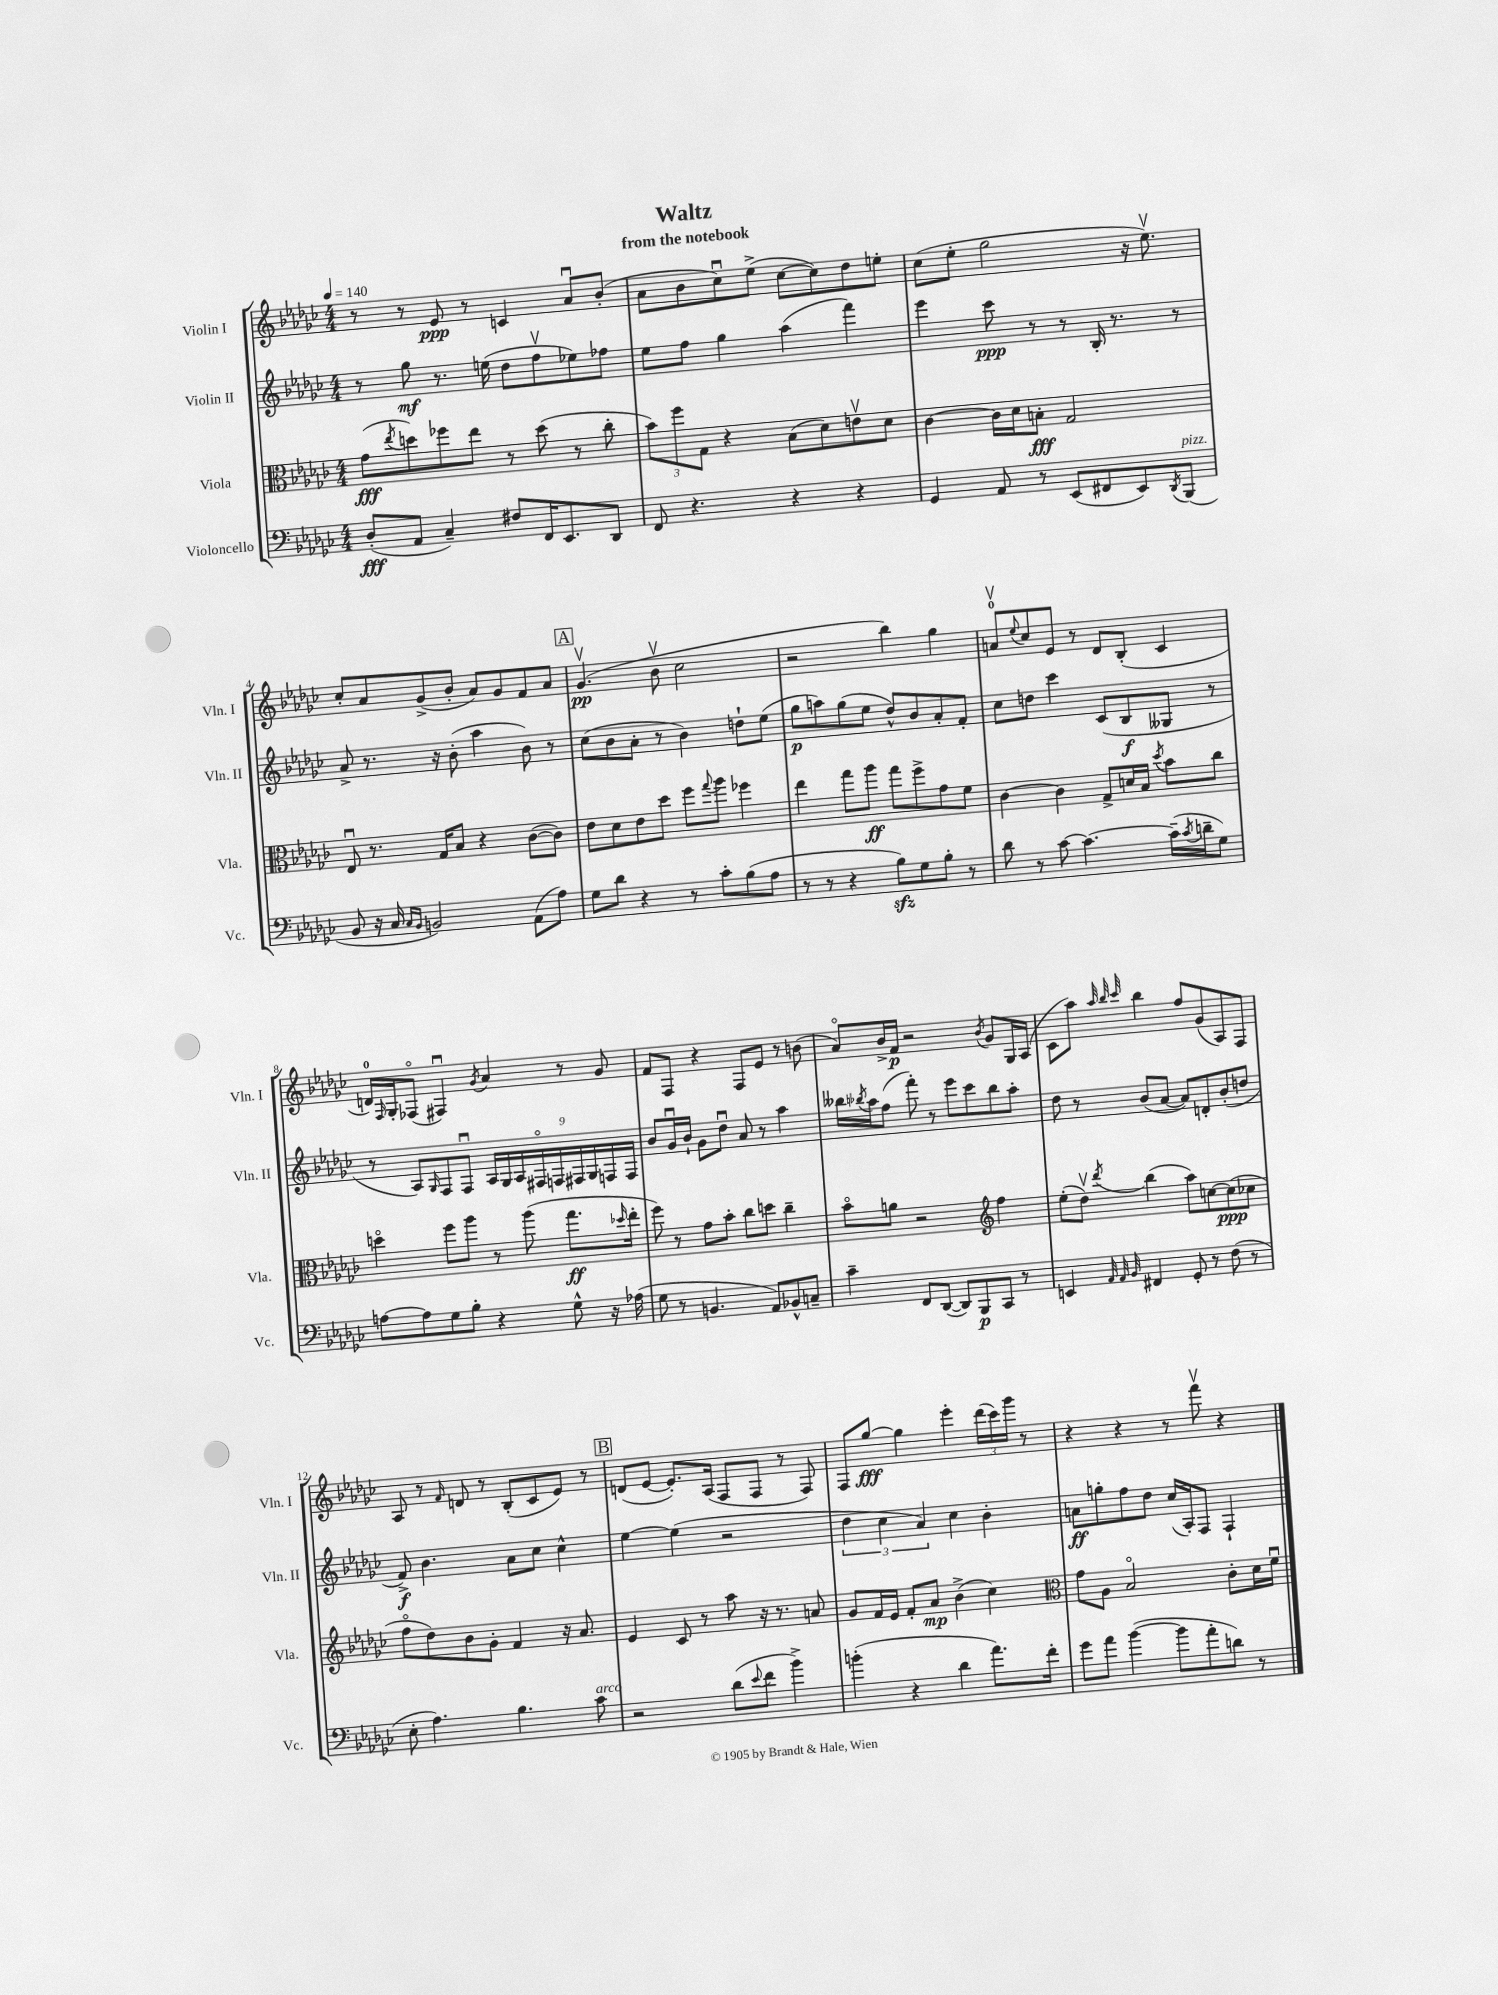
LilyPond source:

\header { title = "Waltz" subtitle = "from the notebook" }
<<
\new StaffGroup <<
\new Staff = "s0" \with { instrumentName = "Violin I" shortInstrumentName = "Vln. I" } {
    \clef treble \key ges \major \numericTimeSignature \time 4/4 \tempo 4 = 140
    r8 r8 ees'8\ppp r8 c'4 aes'8\downbow bes'8-.( |
    aes'8 bes'8 ces''8\downbow) ees''8->( ces''8~ ces''8) des''8 e''8-. |
    ces''8( ees''8-. ges''2 r16 ees''8.\upbow) |
    ces''8-. aes'8 ges'8->( bes'8-. aes'8) ges'8 f'8 aes'8 |
    \mark \markup { \box "A" } ges'4.\upbow\pp( bes'8\upbow ces''2 |
    r2 bes''4) ges''4 |
    a'8-0\upbow \appoggiatura { ees''8 } ces''8 ees'8 r8 des'8 bes8-.( ces'4 |
    d'16-0) \grace { f16 } ges16-. fes8\flageolet( fis4\downbow) \acciaccatura { ges'8 } aes'4 r8 ges'8 |
    f'8 f8 r4 f8 ees'8 r8 b'8( |
    aes'8\flageolet) bes'16-> f'16\p r2 \acciaccatura { bes'8 } ges'8 ges16 aes16( |
    ces'8 aes''8) \grace { aes''32 bes''32 ces'''32 } bes''4 f''8 ges'8( aes8) f8 |
    aes8 r8 \grace { f'16 } d'8 r8 bes8-.( ces'8 ees'8) r8 |
    \mark \markup { \box "B" } d'8( ees'8~ ees'8.-.) aes16( f8 f8 r8 f8) |
    f8 ges''8~\fff ges''4 ees'''4-. \tuplet 3/2 { des'''16( ces'''16) ges'''16 } r8 |
    r4 r4 r8 f'''8\upbow r4 \bar "|." |
}
\new Staff = "s1" \with { instrumentName = "Violin II" shortInstrumentName = "Vln. II" } {
    \clef treble \key ges \major \numericTimeSignature \time 4/4
    r8 ges''8\mf r8. e''16( des''8 f''8\upbow ees''8) fes''8 |
    ees''8 f''8 ges''4 aes''4( f'''4) |
    ees'''4 ces'''8\ppp r8 r8 bes16-. r8. r8 |
    aes'8-> r8. r16 bes'8-.( aes''4 bes'8) r8 |
    \mark \markup { \box "A" } ces''8( bes'8 aes'8-. r8 bes'4) d''8-! ees''8( |
    ges''8\p a''8) ges''8( ees''8 des''8-^) bes'8 aes'8-. f'8-. |
    ces''8 d''8 ces'''4 ces'8( bes8\f geses8 r8 |
    r8 aes8) \grace { ges16 } f8 f8\downbow \tuplet 9/8 { aes16 ges16 aes16 fis16\flageolet f16 fis16 ges16 f16 f16 } |
    bes'8 ges'16\downbow bes'16-! ges'8 des''8\downbow aes'8 r8 aes''4 |
    beses''16 \acciaccatura { bes''8 } aes''16 f''8( f'''8-.) r8 ees'''8 ces'''8 bes''8 aes''8-. |
    des''8 r8 bes'8( aes'8~ aes'8) d'8-. bes'8-.( d''8 |
    f'8->\f) bes'4. aes'8 ces''8 ces''4-^ |
    \mark \markup { \box "B" } ees''4~ ees''4( r2 |
    \tuplet 3/2 { des''4 ces''4 aes'4) } ces''4 bes'4-. |
    a'8\ff g''8-. f''8 des''8 ces''16( aes16-.) f8 f4-! \bar "|." |
}
\new Staff = "s2" \with { instrumentName = "Viola" shortInstrumentName = "Vla." } {
    \clef alto \key ges \major \numericTimeSignature \time 4/4
    ges'8\fff( \acciaccatura { ees''8 } d''8) fes''8 ees''8 r8 d''8( r8 ces''8-. |
    \tuplet 3/2 { bes'8) f''8 ges8 } r4 bes8( des'8) e'8\upbow des'8 |
    ces'4~ ces'16 des'16 b8-.\fff ges2 |
    ees8\downbow r8. ges16 bes8 r4 ces'8~( ces'8) |
    \mark \markup { \box "A" } ees'8 des'8 ees'8 des''8 f''8 \appoggiatura { ges''8 } aes''8 fes''4 |
    ees''4 ges''8 aes''8\ff ges''8 f''8-> ges'8 f'8 |
    ces'4~ ces'4 ges8-> d'16 bes16 \acciaccatura { des''8 } bes'8 ces''8 |
    d''4\flageolet f''8 aes''8 r8 aes''8( ges''8.\ff \grace { des''16 } ees''16-. |
    f''8) r8 ges'8 bes'8-. ces''8 d''8 ces''4-- |
    bes'8\flageolet a'8 r2 \clef treble f''4 |
    ees''8-.( des''8\upbow) \acciaccatura { des'''8 } bes''4( aes''8) c''8~ c''8\ppp( ces''8 |
    f''8\flageolet des''8) bes'8 ges'8-. f'4 r16 aes'8. |
    \mark \markup { \box "B" } ees'4 ces'8 r8 aes''8 r16 r8. a'8 |
    ges'8 f'16 ees'16 f'8-. aes'8\mp bes'4->( ces''4) |
    \clef alto ges'8 aes8 bes2\flageolet ces'8-. des'16 f'16\downbow \bar "|." |
}
\new Staff = "s3" \with { instrumentName = "Violoncello" shortInstrumentName = "Vc." } {
    \clef bass \key ges \major \numericTimeSignature \time 4/4
    des8-.\fff( aes,8 ces4--) fis8 f,16 ees,8. des,8 |
    f,8 r4. r4 r4 |
    ges,4 aes,8 r8 ees,8( fis,8 ees,8) \acciaccatura { des,8 } bes,,8^\markup { \italic "pizz." }( |
    bes,8 r16 ces16 \grace { ces16 bes,16 } b,2) aes,8( aes8) |
    \mark \markup { \box "A" } ges8 des'8 r4 r8 ces'8-. bes8( aes8 |
    r8 r8 r4 bes8\sfz) ges8 bes8-. r8 |
    des'8 r8 ces'8~ ces'4.~ ces'16--( \acciaccatura { ces'8 } d'16-- ges8) |
    a8~ a8 ges8 bes8-. r4 ges8-^ r16 aes16( |
    ges8 r8 b,4. aes,8) bes,8-^ c8-- |
    ces'4-- f,8 des,8~( des,8) bes,,8\p ces,8 r8 |
    e,4 \grace { aes,32 aes,32 bes,32 } fis,4 ges,8-. r8 f8( r8 |
    ees8-. aes4.) bes4. ces'8^\markup { \italic "arco" } |
    \mark \markup { \box "B" } r2 des'8( \appoggiatura { ees'8 } f'8 bes'4->) |
    b'4-.( r4 des'4 aes'8.) f'16-. |
    ges'8 aes'8 bes'4~( bes'8 aes'8-. d'8) r8 \bar "|." |
}
>>
>>
